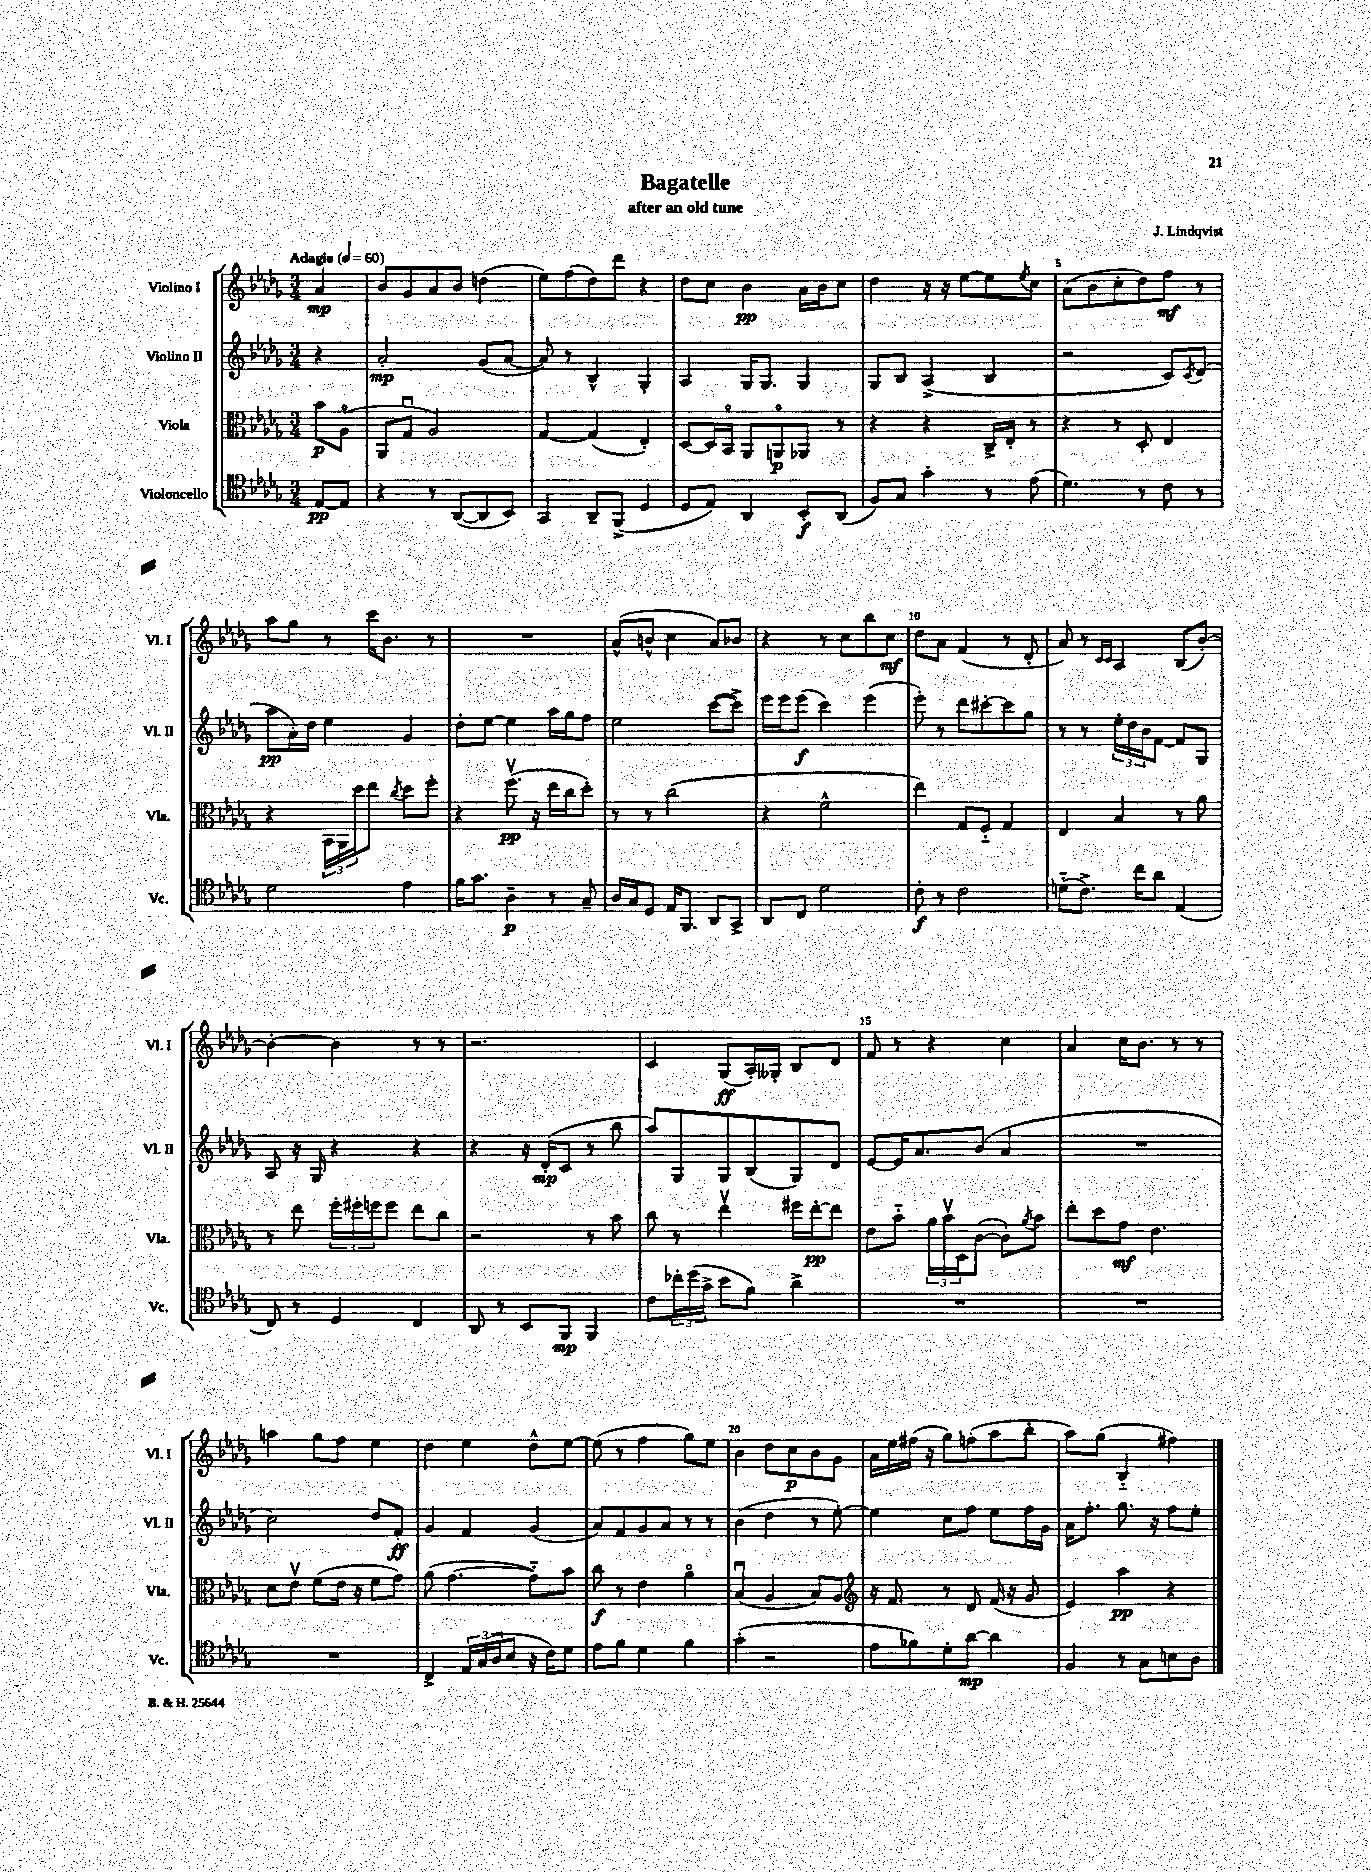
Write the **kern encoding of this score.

**kern	**dynam	**kern	**dynam	**kern	**dynam	**kern	**dynam
*part4	*part4	*part3	*part3	*part2	*part2	*part1	*part1
*staff4	*staff4	*staff3	*staff3	*staff2	*staff2	*staff1	*staff1
*I"Violoncello	*	*I"Viola	*	*I"Violino II	*	*I"Violino I	*
*I'Vc.	*	*I'Vla.	*	*I'Vl. II	*	*I'Vl. I	*
*clefC4	*	*clefC3	*	*clefG2	*	*clefG2	*
*k[b-e-a-d-g-]	*	*k[b-e-a-d-g-]	*	*k[b-e-a-d-g-]	*	*k[b-e-a-d-g-]	*
*M3/4	*	*M3/4	*	*M3/4	*	*M3/4	*
*MM60	*	*MM60	*	*MM60	*	*MM60	*
=	=	=	=	=	=	=	=
!	!	!	!	!	!	!LO:TX:a:B:t=Adagio	!
[8E-/L	pp	8b-\L	p	4r	.	4a-/	mp
8E-/J]	.	(8A-\J	.	.	.	.	.
=1	=1	=1	=1	=1	=1	=1	=1
4r	.	8AA-/L	.	2a-'/	mp	8b-/L	.
.	.	8G-u/J	.	.	.	8g-/	.
8r	.	2A-/)	.	.	.	8a-/	.
([8AA-/L	.	.	.	.	.	8b-/J	.
8AA-/]	.	.	.	(8g-/L	.	(4ddn\	.
8BB-/J)	.	.	.	[8a-/J	.	.	.
=2	=2	=2	=2	=2	=2	=2	=2
4GG-/	.	[4G-/	.	8a-/])	.	8ee-\L)	.
.	.	.	.	8r	.	(8ff\	.
8AA-~/L	.	(4G-/]	.	4B-^^/	.	8dd-\)	.
(8FF^/J	.	.	.	.	.	8ddd-\J	.
4D-/	.	4E-'/)	.	4G-'/	.	4r	.
=3	=3	=3	=3	=3	=3	=3	=3
8D-/L	.	[8D-/L	.	4A-/	.	8dd-\L	.
8E-/J)	.	16D-/L]	.	.	.	8cc\J	.
.	.	16BB-/JJ	.	.	.	.	.
4AA-/	.	8AA-/L	.	16G-/KL	.	4b-\	pp
.	.	.	.	8.G-/J	.	.	.
.	.	8AAn/	p	.	.	.	.
8BB-'/L	f	8AA-X/J	.	4G-/	.	16a-\LL	.
.	.	.	.	.	.	16b-\J	.
(8AA-/J	.	8r	.	.	.	8cc\J	.
=4	=4	=4	=4	=4	=4	=4	=4
8F/L)	.	4r	.	8G-/L	.	4dd-\	.
8G-/J	.	.	.	8B-/J	.	.	.
4g-'\	.	4r	.	(4A-^/	.	16r	.
.	.	.	.	.	.	16r	.
.	.	.	.	.	.	[8ee-\L	.
8r	.	16C^/LL	.	4B-/	.	8ee-\]	.
.	.	16E-'/JJ	.	.	.	.	.
.	.	.	.	.	.	8qee-/	.
(8e-\	.	8r	.	.	.	8cc\J	.
=5	=5	=5	=5	=5	=5	=5	=5
4.d-\)	.	4r	.	2r	.	(8a-\L	.
.	.	.	.	.	.	8b-\	.
.	.	8r	.	.	.	8cc'\	.
8r	.	8D-'/	.	.	.	8dd-\)	.
8c\	.	4E-/	.	8c/L)	.	8ff\J	mf
.	.	.	.	8qc/	.	.	.
8r	.	.	.	(8d-/J	.	8r	.
!!LO:LB:g=z
=6	=6	=6	=6	=6	=6	=6	=6
2d-\	.	4r	.	8aa-\L	pp	8aa-\L	.
.	.	.	.	16a-'\L)	.	8gg-\J	.
.	.	.	.	16dd-\JJ	.	.	.
.	.	24BB-\LL	.	4ee-\	.	8r	.
.	.	24AA-\	.	.	.	.	.
.	.	24dd-\J	.	.	.	.	.
.	.	8ee-\J	.	.	.	16ccc\KL	.
.	.	.	.	.	.	8.b-\J	.
.	.	8qcc/	.	.	.	.	.
4e-\	.	8dd-\L	.	4g-/	.	.	.
.	.	8ff'\J	.	.	.	8r	.
=7	=7	=7	=7	=7	=7	=7	=7
16f\KL	.	4r	.	8dd-'\L	.	2.r	.
8.g-\J	.	.	.	.	.	.	.
.	.	.	.	[8ee-\J	.	.	.
4A-~\	p	(8.ffv\	pp	4ee-\]	.	.	.
.	.	16r	.	.	.	.	.
8r	.	16ee-\LL	.	16aa-\LL	.	.	.
.	.	16cc\J	.	16gg-\J	.	.	.
8G-~/	.	8dd-'\J)	.	8ff\J	.	.	.
=8	=8	=8	=8	=8	=8	=8	=8
16A-/LL	.	8r	.	2ee-\	.	(8a-^^/L	.
16G-/J	.	.	.	.	.	.	.
8D-/J	.	8r	.	.	.	8bn^^/J	.
16E-/KL	.	(2cc\	.	.	.	4cc\	.
8.FF/J	.	.	.	.	.	.	.
8AA-/L	.	.	.	([8ccc\L	.	8a-/L)	.
8GG-^/J	.	.	.	8ccc^\J])	.	8b-X/J	.
=9	=9	=9	=9	=9	=9	=9	=9
8AA-/L	.	4r	.	16eee-\LL	.	4r	.
.	.	.	.	16eee-\J	.	.	.
8C/J	.	.	.	(8eee-\J	f	.	.
2d-\	.	2f^^\	.	4ccc\)	.	8r	.
.	.	.	.	.	.	8cc\L	.
.	.	.	.	(4eee-\	.	8bb-\	.
.	.	.	.	.	.	8cc\J	mf
=10	=10	=10	=10	=10	=10	=10	=10
8c'\	f	4ee-\)	.	8eee-'\)	.	8dd-\L	.
8r	.	.	.	8r	.	8a-\J	.
2c\	.	8G-/L	.	8ddd-\L	.	(4f/	.
.	.	8F/J	.	[8ccc#X'\	.	.	.
.	.	4G-/	.	8ccc#\]	.	8r	.
.	.	.	.	8gg-\J	.	8d-'/	.
=11	=11	=11	=11	=11	=11	=11	=11
(8dn\L	.	4E-/	.	8r	.	8a-/)	.
8.c^\J)	.	.	.	8r	.	8r	.
.	.	.	.	.	.	16qqc/LL	.
.	.	.	.	.	.	16qqc/JJ	.
.	.	4B-/	.	24ee-'\LL	.	4A-/	.
.	.	.	.	24dd-\	.	.	.
16cc\KL	.	.	.	.	.	.	.
.	.	.	.	24b-\J	.	.	.
8a-\J	.	.	.	[8f\J	.	.	.
(4E-/	.	8r	.	8f/L]	.	(8B-/L	.
.	.	8a-\	.	8G-/J	.	[8b-'/J)	.
!!LO:LB:g=z
=12	=12	=12	=12	=12	=12	=12	=12
8C/)	.	8r	.	8A-/	.	4b-'\_	.
8r	.	8ee-\	.	16r	.	.	.
.	.	.	.	16G-/	.	.	.
4D-/	.	24ff'\LL	.	4r	.	4b-\]	.
.	.	24ff#X'\	.	.	.	.	.
.	.	24ffn\J	.	.	.	.	.
.	.	8ff\J	.	.	.	.	.
4C/	.	8ee-\L	.	4r	.	8r	.
.	.	8cc\J	.	.	.	8r	.
=13	=13	=13	=13	=13	=13	=13	=13
8AA-/	.	2r	.	4r	.	2.r	.
8r	.	.	.	.	.	.	.
8BB-/L	.	.	.	16r	.	.	.
.	.	.	.	(16d-'/KL	mp	.	.
8FF/J	mp	.	.	8c/J	.	.	.
4FF/	.	8r	.	8r	.	.	.
.	.	8b-\	.	8bb-\	.	.	.
=14	=14	=14	=14	=14	=14	=14	=14
8c\L	.	8cc\	.	8aa-/L)	.	4c/	.
24cc-X'\L	.	8r	.	8G-/	.	.	.
(24dd-\	.	.	.	.	.	.	.
24g-^\JJ	.	.	.	.	.	.	.
8b-\L	.	4ee-v\	.	8G-/	.	(8G-/L	ff
8f\J)	.	.	.	(8B-/	.	16A-'/L)	.
.	.	.	.	.	.	16G--X'/JJ	.
4a-^\	.	16ff#X\LL	.	8G-/)	.	8B-/L	.
.	.	[16ee-'\J	pp	.	.	.	.
.	.	8ee-\J]	.	8d-/J	.	8d-/J	.
=15	=15	=15	=15	=15	=15	=15	=15
2.r	.	8e-\L	.	[8e-/L	.	8f/	.
.	.	8b-\J	.	16e-/K]	.	8r	.
.	.	.	.	8.a-/	.	.	.
.	.	24a-\LL	.	.	.	4r	.
.	.	24b-v\	.	.	.	.	.
.	.	24D-\J	.	.	.	.	.
.	.	([8c\J	.	(8b-/J	.	.	.
.	.	8c'\L])	.	4a-/	.	4cc\	.
.	.	8qa-/	.	.	.	.	.
.	.	8b-\J	.	.	.	.	.
=16	=16	=16	=16	=16	=16	=16	=16
2.r	.	8ee-'\L	.	2.r	.	4a-/	.
.	.	8dd-\	.	.	.	.	.
.	.	8g-\J	mf	.	.	16cc\KL	.
.	.	.	.	.	.	8.b-\J	.
.	.	4.e-\	.	.	.	.	.
.	.	.	.	.	.	8r	.
.	.	.	.	.	.	8r	.
!!LO:LB:g=z
=17	=17	=17	=17	=17	=17	=17	=17
2.r	.	8d-\L	.	2cc\)	.	4aan\	.
.	.	8e-v\J	.	.	.	.	.
.	.	(8f\L	.	.	.	8gg-\L	.
.	.	16e-\Jk	.	.	.	8ff\J	.
.	.	16r	.	.	.	.	.
.	.	8f\L	.	8dd-/L	.	4ee-\	.
.	.	8g-\J)	.	8f'/J	ff	.	.
=18	=18	=18	=18	=18	=18	=18	=18
4C^/	.	(8a-\	.	4g-/	.	4dd-\	.
.	.	[4.g-\	.	.	.	.	.
24E-/LL	.	.	.	4f/	.	4ee-\	.
(24G-/	.	.	.	.	.	.	.
24A-/J	.	.	.	.	.	.	.
8B-/J	.	.	.	.	.	.	.
16r	.	8g-\L])	.	(4g-/	.	8dd-^^\L	.
16c\KL)	.	.	.	.	.	.	.
8d-\J	.	8b-\J	.	.	.	[8ee-\J	.
=19	=19	=19	=19	=19	=19	=19	=19
8e-\L	.	8cc\	f	8a-/L)	.	(8ee-\]	.
8f\J	.	8r	.	8f/	.	8r	.
4d-\	.	4e-\	.	8g-/	.	4ff\	.
.	.	.	.	8a-/J	.	.	.
4f\	.	4a-\	.	8r	.	8gg-\L)	.
.	.	.	.	8r	.	8ee-\J	.
=20	=20	=20	=20	=20	=20	=20	=20
(4g-'\	.	(4B-u/	.	(4b-\	.	4b-\	.
2r	.	4A-/	.	4dd-\	.	8dd-\L	.
.	.	.	.	.	.	8cc\	p
.	.	8B-/L)	.	8r	.	8b-\	.
.	.	8A-/J	.	[8ee-'\)	.	8g-\J	.
=21	=21	=21	=21	=21	=21	=21	=21
*	*	*clefG2	*	*	*	*	*
8e-\L	.	16r	.	4ee-\]	.	16a-\LL	.
.	.	8.f/	.	.	.	16ee-\	.
8f-X\)	.	.	.	.	.	(16ff#X\JJ	.
.	.	.	.	.	.	16r	.
8d-'\	.	8r	.	8cc\L	.	8gg-\L)	.
[8a-\J	mp	8d-/	.	8ff\J	.	(8ffn'\	.
4a-\]	.	(16f/	.	8ee-\L	.	8aa-\	.
.	.	16r	.	.	.	.	.
.	.	8g-/	.	16ff\L	.	8bb-'\J	.
.	.	.	.	16g-\JJ	.	.	.
=22	=22	=22	=22	=22	=22	=22	=22
4F/	.	4e-/)	.	16a-\KL	.	8aa-\L)	.
.	.	.	.	8.ff'\J	.	.	.
.	.	.	.	.	.	(8gg-\J	.
8r	.	4aa-\	pp	8.gg-\	.	4B-/	.
8G-\L	.	.	.	.	.	.	.
.	.	.	.	16r	.	.	.
8Bn\	.	4r	.	8ff\L	.	4ff#X\)	.
8A-\J	.	.	.	8ee-'\J	.	.	.
==	==	==	==	==	==	==	==
*-	*-	*-	*-	*-	*-	*-	*-
